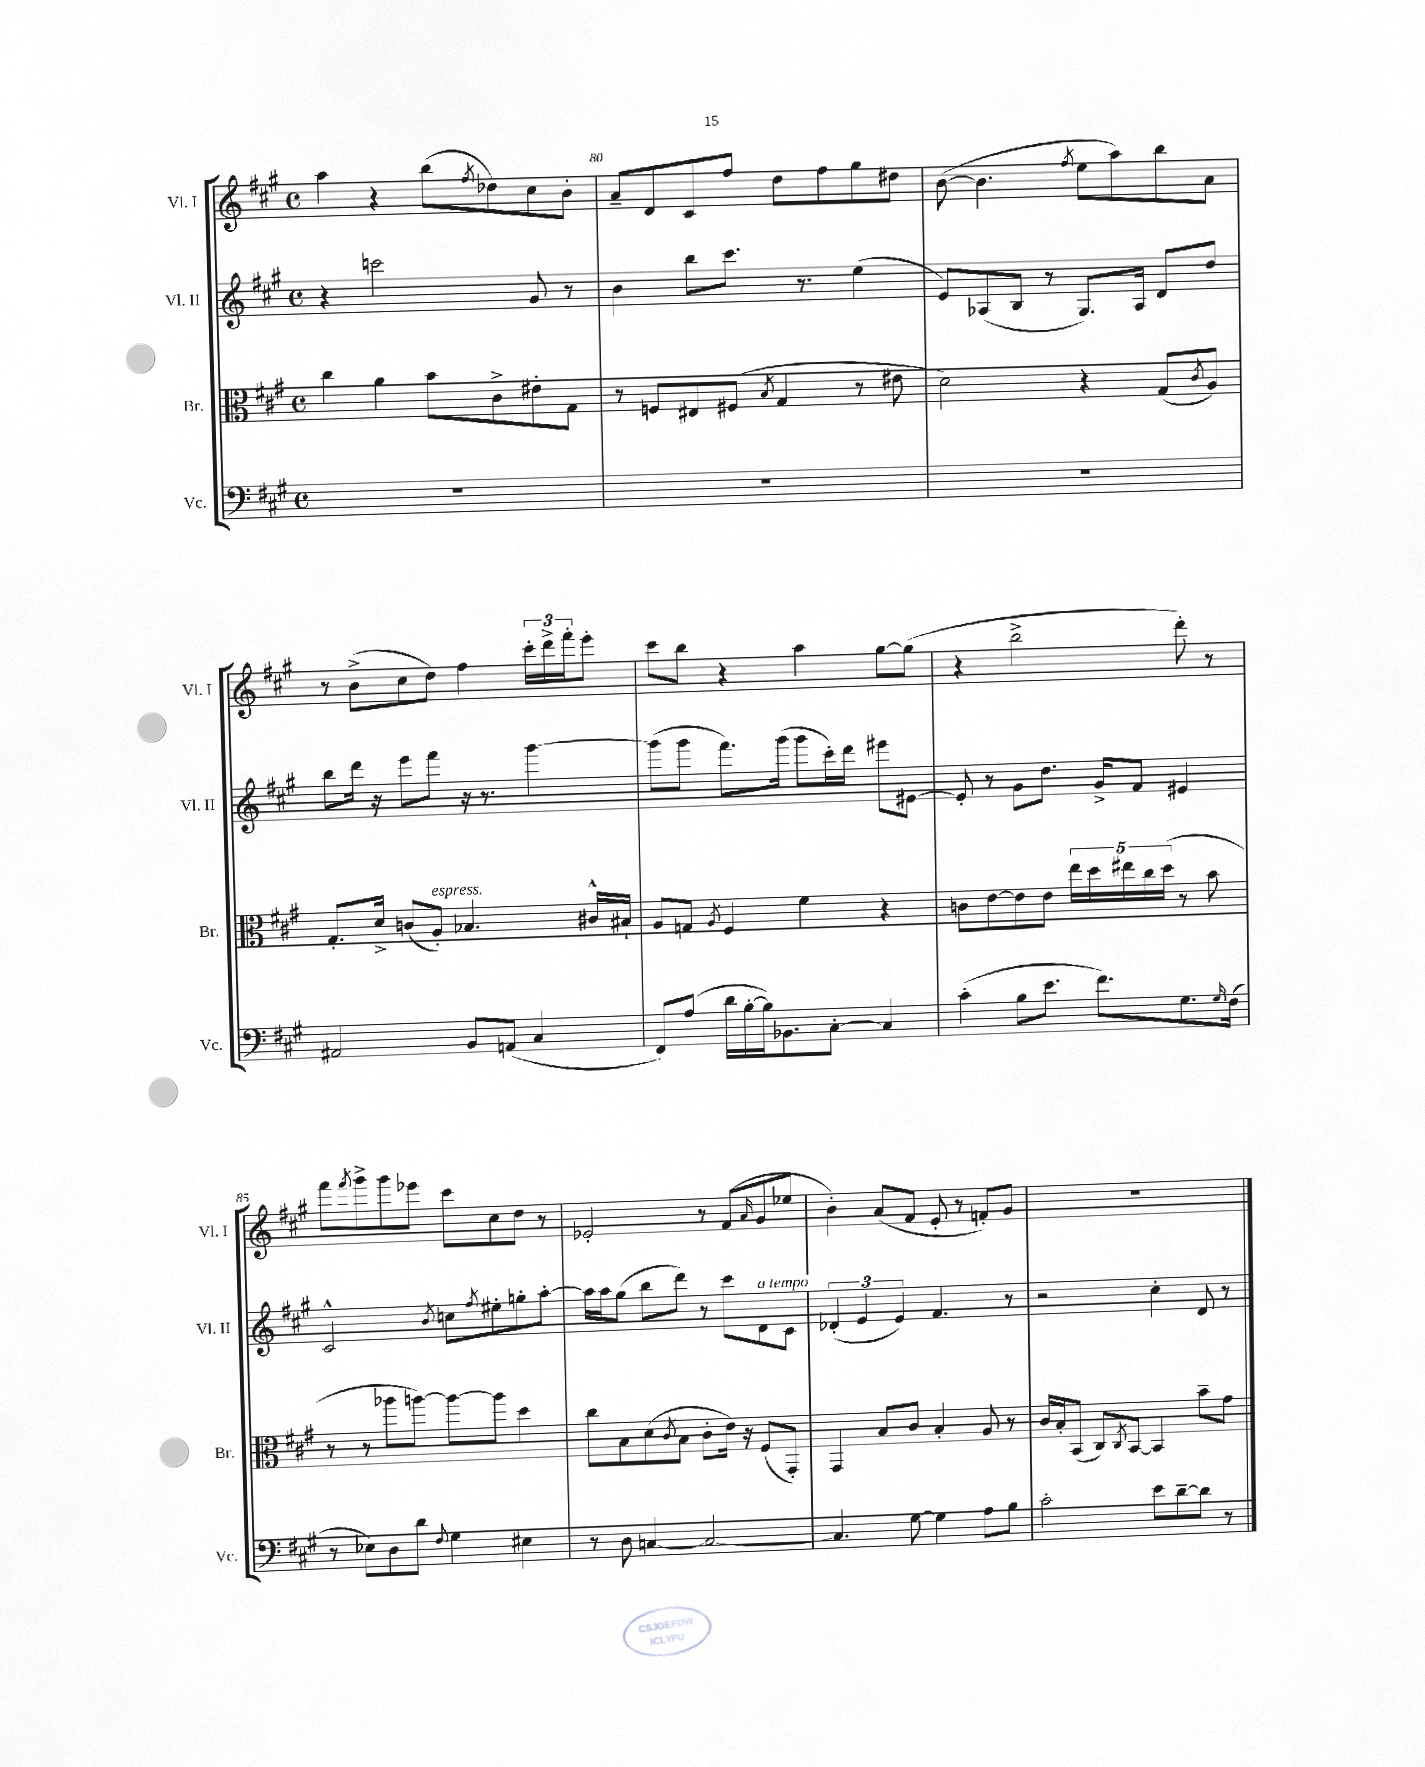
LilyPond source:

<<
\new StaffGroup <<
\new Staff = "s0" \with { instrumentName = "Vl. I" shortInstrumentName = "Vl. I" } {
    \clef treble \key a \major \defaultTimeSignature \time 4/4
    a''4 r4 b''8( \acciaccatura { fis''8 } des''8) cis''8 b'8-. |
    a'8-- d'8 cis'8 fis''8 d''8 fis''8 gis''8 dis''8 |
    b'8~( b'4. \acciaccatura { fis''8 } e''8 a''8) b''8 a'8 |
    r8 b'8->( cis''8 d''8) fis''4 \tuplet 3/2 { cis'''16-. d'''16-> fis'''16-. } e'''8-. |
    cis'''8 b''8 r4 a''4 gis''8~ gis''8( |
    r4 b''2-> d'''8-.) r8 |
    fis'''8 \acciaccatura { fis'''8 } gis'''8-> gis'''8 ees'''8 cis'''8 cis''8 d''8 r8 |
    ees'2-. r8 fis'8( \grace { a'16 } gis'8 ees''8 |
    b'4-.) a'8( fis'8 e'8-. r8 f'8-.) gis'8 |
    R1 \bar "|." |
}
\new Staff = "s1" \with { instrumentName = "Vl. II" shortInstrumentName = "Vl. II" } {
    \clef treble \key a \major \defaultTimeSignature \time 4/4
    r4 c'''2 gis'8 r8 |
    b'4 b''8 cis'''8. r8. e''4( |
    e'8) aes8( b8 r8 gis8.) aes16 d'8 d''8 |
    b''8 d'''16 r16 e'''8 fis'''8 r16 r8. gis'''4~ |
    gis'''8( gis'''8 fis'''8.) gis'''16( gis'''8 cis'''16-.) d'''16 eis'''8 eis'8~ |
    eis'8-. r8 gis'8 d''8. gis'16-> fis'8 eis'4 |
    cis'2-^ \acciaccatura { b'8 } c''8 \acciaccatura { fis''8 } eis''8-. g''8-. a''8~-. |
    a''16 a''16 gis''8( b''8 d'''8) r8 cis'''8 d'8^\markup { \italic "a tempo" } cis'8 |
    \tuplet 3/2 { des'4-.( e'4 e'4) } fis'4. r8 |
    r2 cis''4-. d'8 r8 \bar "|." |
}
\new Staff = "s2" \with { instrumentName = "Br." shortInstrumentName = "Br." } {
    \clef alto \key a \major \defaultTimeSignature \time 4/4
    cis''4 a'4 b'8 cis'8-> eis'8-. gis8 |
    r8 f8 eis8 fis8( \acciaccatura { b8 } gis4 r8 eis'8 |
    d'2) r4 gis8( \acciaccatura { cis'8 } a8) |
    gis8.-. d'16-> c'8( a8-.^\markup { \italic "espress." }) bes4. cis'16-^ bis16-! |
    a8 g8 \acciaccatura { a8 } fis4 fis'4 r4 |
    c'8 e'8~ e'8 e'8 \tuplet 5/4 { e''16 d''16 eis''16 cis''16 d''16( } r8 b'8 |
    r8 r8 aes''8 a''8~) a''8~ a''8 d''4 |
    cis''8 b8 d'8( \acciaccatura { cis'8 } b8 cis'8-. e'16) r16 fis8( gis,8-.) |
    gis,4 b8 cis'8 b4-. a8 r8 |
    cis'16 b16-. b,8( cis8) \acciaccatura { cis8 } b,8~ b,4 b'8-- gis'8 \bar "|." |
}
\new Staff = "s3" \with { instrumentName = "Vc." shortInstrumentName = "Vc." } {
    \clef bass \key a \major \defaultTimeSignature \time 4/4
    R1 |
    R1 |
    R1 |
    ais,2 b,8 a,8( cis4 |
    fis,8) a8( d'16 b16~-. b16) bes,8. cis8~-. cis4 |
    cis'4-.( b8 e'8. fis'8.) gis8. \grace { gis16 } fis16( |
    r8 ees8) d8 d'8 \appoggiatura { fis8 } gis4 eis4 |
    r8 d8 c4~ c2~ |
    c4. gis8~ gis4 a8 b8 |
    cis'2-. e'8 d'8~-- d'8 r8 \bar "|." |
}
>>
>>
\layout { \context { \Score currentBarNumber = #79 \override BarNumber.break-visibility = ##(#f #t #t) barNumberVisibility = #(every-nth-bar-number-visible 5) } }
